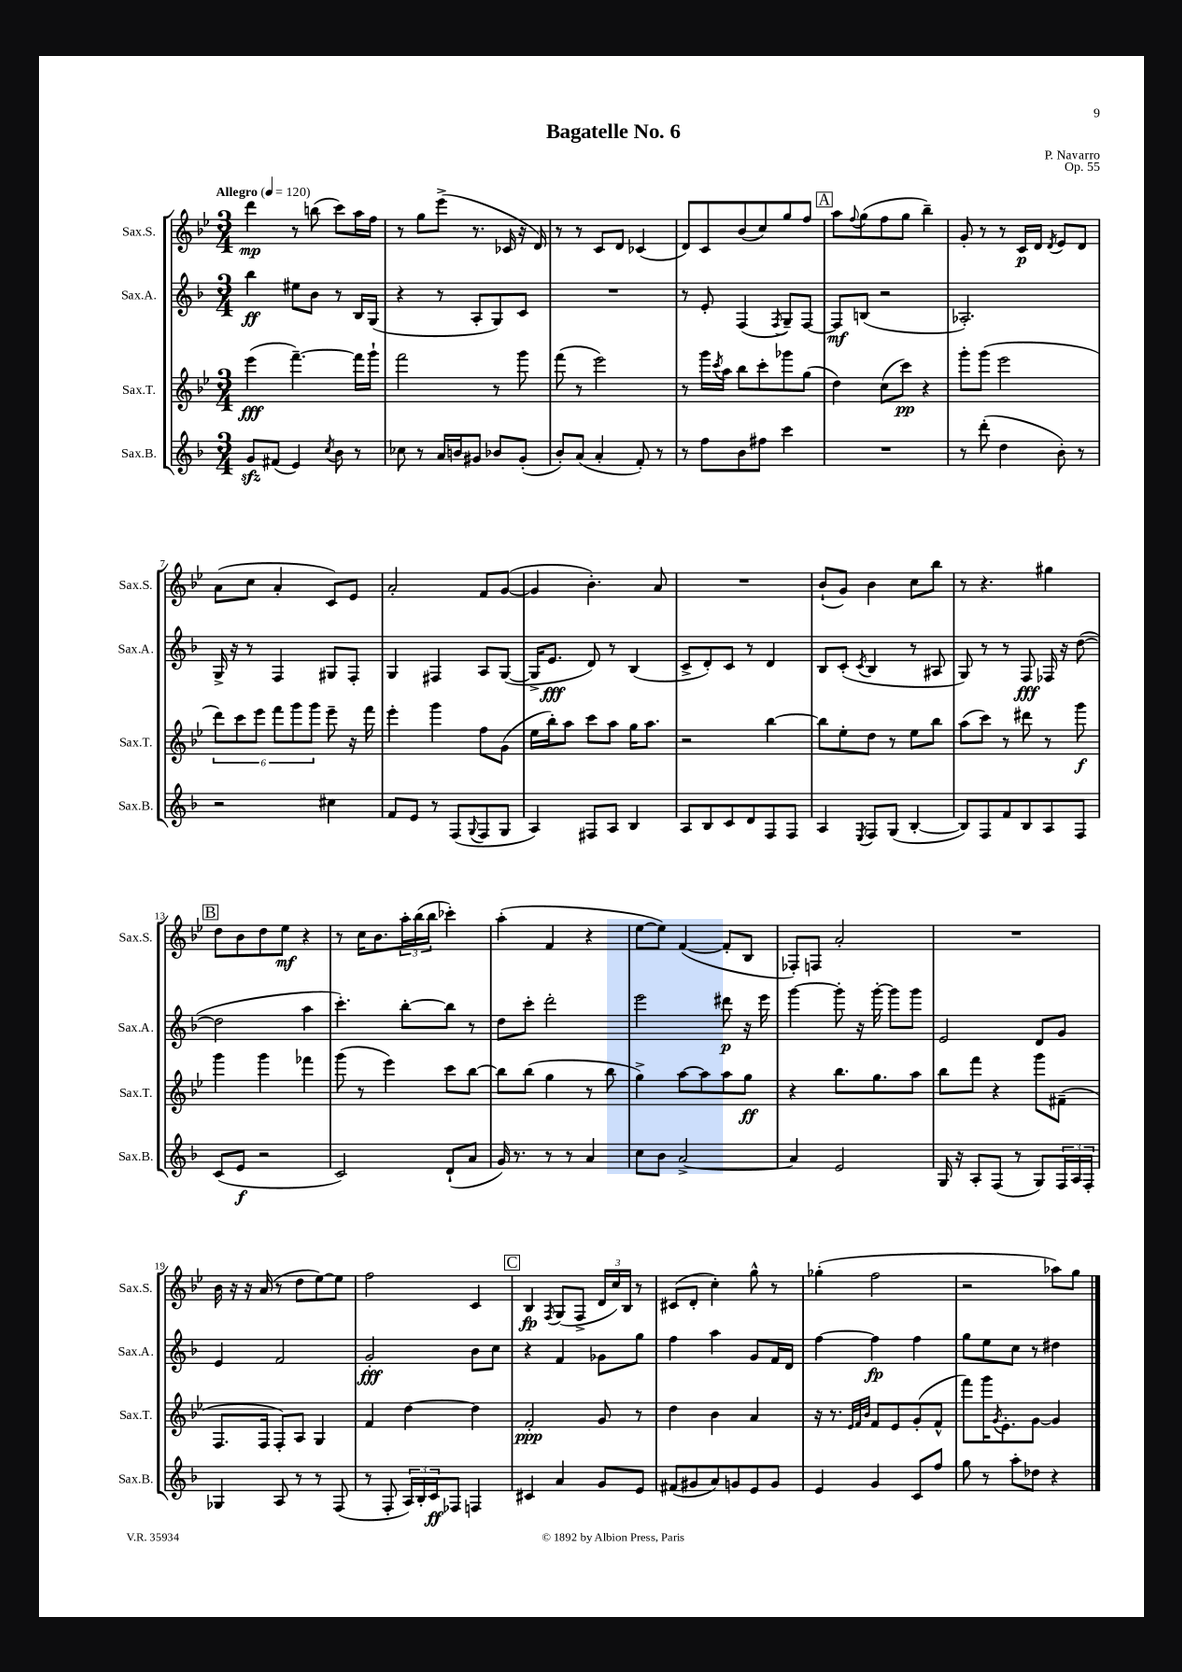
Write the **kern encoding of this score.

**kern	**dynam	**kern	**dynam	**kern	**dynam	**kern	**dynam
*part4	*part4	*part3	*part3	*part2	*part2	*part1	*part1
*staff4	*staff4	*staff3	*staff3	*staff2	*staff2	*staff1	*staff1
*I"Sax.B.	*	*I"Sax.T.	*	*I"Sax.A.	*	*I"Sax.S.	*
*I'Sax.B.	*	*I'Sax.T.	*	*I'Sax.A.	*	*I'Sax.S.	*
*clefG2	*	*clefG2	*	*clefG2	*	*clefG2	*
*k[b-]	*	*k[b-e-]	*	*k[b-]	*	*k[b-e-]	*
*M3/4	*	*M3/4	*	*M3/4	*	*M3/4	*
*MM120	*	*MM120	*	*MM120	*	*MM120	*
=1	=1	=1	=1	=1	=1	=1	=1
!	!	!	!	!	!	!LO:TX:a:B:t=Allegro	!
8gzz/L	.	(4eee-\	fff	4bb-\	ff	4ddd\	mp
(8f#X/J	.	.	.	.	.	.	.
4e/)	.	[4.fff~\)	.	8ee#X\L	.	8r	.
.	.	.	.	8b-\J	.	(8bbn\	.
8qcc/	.	.	.	.	.	.	.
8b-\	.	.	.	8r	.	8ccc\L)	.
8r	.	16fff\LL]	.	16B-/LL	.	16aa\L	.
.	.	16ggg`\JJ	.	(16G/JJ	.	16ff\JJ	.
=2	=2	=2	=2	=2	=2	=2	=2
8cc-X\	.	2fff\	.	4r	.	8r	.
8r	.	.	.	.	.	8gg\L	.
16a/LL	.	.	.	8r	.	(8eee-^\J	.
16bn/J	.	.	.	.	.	.	.
8g#X/J	.	.	.	8A'/L	.	8.r	.
8b-X/L	.	8r	.	8G/)	.	.	.
.	.	.	.	.	.	16c-X/	.
(8g#'/J	.	8ggg\	.	8c/J	.	16r	.
.	.	.	.	.	.	16d/)	.
=3	=3	=3	=3	=3	=3	=3	=3
8b-'/L)	.	(8fff\	.	2.r	.	8r	.
(8a/J	.	8r	.	.	.	8r	.
4a'/	.	2eee-\)	.	.	.	8c/L	.
.	.	.	.	.	.	8d/J	.
8f'/)	.	.	.	.	.	(4c-X/	.
8r	.	.	.	.	.	.	.
=4	=4	=4	=4	=4	=4	=4	=4
8r	.	8r	.	8r	.	8d/L)	.
8ff\L	.	16ggg\LL	.	8e'/	.	8c/	.
.	.	8qccc/	.	.	.	.	.
.	.	16aa\JJ	.	.	.	.	.
8b-\	.	8bb-\L	.	(4F/	.	(8b-/	.
8ff#X\J	.	8ccc'\	.	.	.	8cc/)	.
.	.	.	.	8qF/	.	.	.
4ccc\	.	8ggg-X\	.	8G~/L)	.	8gg/	.
.	.	(8gg\J	.	[8F/J	.	8ff/J	.
!!LO:REH:place=s1:t=A
=5	=5	=5	=5	=5	=5	=5	=5
2.r	.	4dd\)	.	8F/L]	mf	8aa\L	.
.	.	.	.	.	.	8qqff/	.
.	.	.	.	(8Bn/J	.	(8gg\	.
.	.	(8cc\L	.	2r	.	8ff\	.
.	.	8ccc\J)	pp	.	.	8gg\J	.
.	.	4r	.	.	.	4bb-~\)	.
=6	=6	=6	=6	=6	=6	=6	=6
8r	.	8ggg'\L	.	2.A-X'/)	.	8g'/	.
(8ddd'\	.	(8ggg\J	.	.	.	8r	.
4dd\	.	2eee-\	.	.	.	8r	.
.	.	.	.	.	.	16c/LL	p
.	.	.	.	.	.	16d/JJ	.
.	.	.	.	.	.	8qd/	.
8b-'\)	.	.	.	.	.	8e-/L	.
8r	.	.	.	.	.	8d/J	.
!!LO:LB:g=z
=7	=7	=7	=7	=7	=7	=7	=7
2r	.	12ddd\L)	.	16G^/	.	(8a\L	.
.	.	.	.	16r	.	.	.
.	.	12ccc\	.	.	.	.	.
.	.	.	.	8r	.	8cc\J	.
.	.	12eee-\J	.	.	.	.	.
.	.	12fff\L	.	4F/	.	4a'/	.
.	.	12ggg\	.	.	.	.	.
.	.	12ggg\J	.	.	.	.	.
4cc#X\	.	8eee-~\	.	8G#X/L	.	8c/L)	.
.	.	16r	.	8F'/J	.	8e-/J	.
.	.	16fff\	.	.	.	.	.
=8	=8	=8	=8	=8	=8	=8	=8
8f/L	.	4eee-'\	.	4G/	.	2a'/	.
8e/J	.	.	.	.	.	.	.
8r	.	4ggg\	.	4F#X/	.	.	.
(8F/L	.	.	.	.	.	.	.
8qqG/	.	.	.	.	.	.	.
8F/	.	8ff\L	.	8A/L	.	8f/L	.
8G/J	.	(8g\J	.	([8G/J	.	([8g/J	.
=9	=9	=9	=9	=9	=9	=9	=9
4A/)	.	16ee-\LL	.	16G^/KL]	.	4g/]	.
.	.	16bb-'\J)	.	8.e/J	fff	.	.
.	.	8aa\J	.	.	.	.	.
8F#X/L	.	8ccc\L	.	8d/)	.	4.b-'\)	.
8A/J	.	8aa\J	.	8r	.	.	.
4B-/	.	16gg\KL	.	(4B-/	.	.	.
.	.	8.aa\J	.	.	.	.	.
.	.	.	.	.	.	8a/	.
=10	=10	=10	=10	=10	=10	=10	=10
8A/L	.	2r	.	8c^/L	.	2.r	.
8B-/	.	.	.	8d'/)	.	.	.
8c/	.	.	.	8c/J	.	.	.
8d/	.	.	.	8r	.	.	.
8F/	.	[4bb-\	.	4d/	.	.	.
8F/J	.	.	.	.	.	.	.
=11	=11	=11	=11	=11	=11	=11	=11
4A/	.	8bb-\L]	.	8B-/L	.	(8b-`/L	.
.	.	8ee-'\	.	(8c'/J	.	8g/J)	.
8qE/	.	.	.	8qc/	.	.	.
8F/L	.	8dd\J	.	4B-/	.	4b-\	.
(8G/J	.	8r	.	.	.	.	.
[4B-'/	.	8ee-\L	.	8r	.	8cc\L	.
.	.	8bb-\J	.	8A#X/	.	8bb-\J	.
=12	=12	=12	=12	=12	=12	=12	=12
8B-/L])	.	(8aa\L	.	8G/)	.	8r	.
8F/	.	8ccc\J)	.	8r	.	4.r	.
8f/	.	8r	.	8r	.	.	.
8B-/	.	8ddd#X\	.	8F/	fff	.	.
8A/	.	8r	.	16F-X/	.	4gg#X\	.
.	.	.	.	16r	.	.	.
8F/J	.	8ggg\	f	([8dd\	.	.	.
!!LO:LB:g=z
!!LO:REH:place=s1:t=B
=13	=13	=13	=13	=13	=13	=13	=13
(8c/L	.	4ggg\	.	2dd\]	.	8dd\L	.
8e/J	f	.	.	.	.	8b-\	.
2r	.	4ggg\	.	.	.	8dd\	.
.	.	.	.	.	.	8ee-\J	mf
.	.	4fff-X\	.	4aa\	.	4r	.
=14	=14	=14	=14	=14	=14	=14	=14
2c/)	.	(8ggg\	.	4.ccc'\)	.	8r	.
.	.	8r	.	.	.	16cc\KL	.
.	.	.	.	.	.	8.b-\	.
.	.	4eee-\)	.	.	.	.	.
.	.	.	.	[8bb-'\L	.	24aa'\L	.
.	.	.	.	.	.	(24bb-\	.
.	.	.	.	.	.	24bb-\JJ	.
(8d`/L	.	8ccc\L	.	8bb-\J]	.	4ccc-X'\)	.
8a/J	.	[8bb-\J	.	8r	.	.	.
=15	=15	=15	=15	=15	=15	=15	=15
16g/)	.	8bb-\L]	.	8dd\L	.	(4aa'\	.
8.r	.	.	.	.	.	.	.
.	.	(8bb-\J	.	8ccc'\J	.	.	.
8r	.	4gg\	.	2ddd'\	.	4f/	.
8r	.	.	.	.	.	.	.
4a/	.	8r	.	.	.	4r	.
.	.	8bb-\	.	.	.	.	.
=16	=16	=16	=16	=16	=16	=16	=16
8cc\L	.	4gg^\)	.	2eee\	.	[8ee-\L	.
8b-\J	.	.	.	.	.	8ee-\J])	.
[2a^/	.	[8aa\L	.	.	.	([4f/	.
.	.	8aa\]	.	.	.	.	.
.	.	8aa\	.	8ddd#X\	p	8f'/L]	.
.	.	8gg\J	ff	16r	.	8B-/J	.
.	.	.	.	16eee\	.	.	.
=17	=17	=17	=17	=17	=17	=17	=17
4a/]	.	4r	.	[4ggg\	.	8F-X'/L)	.
.	.	.	.	.	.	8Fn/J	.
2e/	.	8.bb-\L	.	8ggg'\]	.	2a'/	.
.	.	.	.	16r	.	.	.
.	.	8.gg\	.	[16ggg'\	.	.	.
.	.	.	.	8ggg\L]	.	.	.
.	.	8aa\J	.	8ggg\J	.	.	.
=18	=18	=18	=18	=18	=18	=18	=18
16G/	.	8bb-\L	.	2e/	.	2.r	.
16r	.	.	.	.	.	.	.
8A'/L	.	8fff\J	.	.	.	.	.
(8F/J	.	4r	.	.	.	.	.
8r	.	.	.	.	.	.	.
8G/L)	.	8ggg\L	.	8d/L	.	.	.
24F/L	.	(8f#X~\J	.	8g/J	.	.	.
24A/	.	.	.	.	.	.	.
24F'/JJ	.	.	.	.	.	.	.
!!LO:LB:g=z
=19	=19	=19	=19	=19	=19	=19	=19
4G-X/	.	8.F/L	.	4e/	.	16b-\	.
.	.	.	.	.	.	16r	.
.	.	.	.	.	.	16r	.
.	.	16F/Jk	.	.	.	(16a/	.
8A/	.	8F'/L)	.	2f/	.	8r	.
8r	.	8A/J	.	.	.	8dd\L	.
8r	.	4G/	.	.	.	[8ee-\)	.
(8F/	.	.	.	.	.	8ee-\J]	.
=20	=20	=20	=20	=20	=20	=20	=20
8r	.	4f/	.	2g'/	fff	2ff\	.
8F'/	.	.	.	.	.	.	.
24A/LL)	.	[4dd\	.	.	.	.	.
24B-'/	.	.	.	.	.	.	.
24c/J	ff	.	.	.	.	.	.
8F-X/J	.	.	.	.	.	.	.
4Fn/	.	4dd\]	.	8b-\L	.	4c/	.
.	.	.	.	8cc\J	.	.	.
!!LO:REH:place=s1:t=C
=21	=21	=21	=21	=21	=21	=21	=21
4c#X/	.	2f'/	ppp	4r	.	4B-/	fp
.	.	.	.	.	.	8qF/	.
4a/	.	.	.	4f/	.	(8G/L	.
.	.	.	.	.	.	8F^/J	.
8g/L	.	8g/	.	8g-X\L	.	24d/LL	.
.	.	.	.	.	.	24cc/)	.
.	.	.	.	.	.	24B-/JJ	.
8e/J	.	8r	.	8gg\J	.	8r	.
=22	=22	=22	=22	=22	=22	=22	=22
(8f#X/L	.	4dd\	.	4ff\	.	(8c#X/L	.
8g#X/	.	.	.	.	.	8d'/J	.
8a/)	.	4b-\	.	4aa\	.	4cc'\)	.
8gn/	.	.	.	.	.	.	.
8e/	.	4a/	.	8g/L	.	8gg^^\	.
8g/J	.	.	.	16f/L	.	8r	.
.	.	.	.	16d/JJ	.	.	.
=23	=23	=23	=23	=23	=23	=23	=23
4e/	.	16r	.	[4ff\	.	(4gg-X'\	.
.	.	8.r	.	.	.	.	.
.	.	32qqe-/LLL	.	.	.	.	.
.	.	32qqf/	.	.	.	.	.
.	.	32qqb-/JJJ	.	.	.	.	.
4g/	.	8f/L	.	4ff\]	fp	2ff\	.
.	.	8e-/	.	.	.	.	.
8c/L	.	(8g'/	.	4ff\	.	.	.
8ff/J	.	8f^^/J	.	.	.	.	.
=24	=24	=24	=24	=24	=24	=24	=24
8gg\	.	8fff\L)	.	8gg\L	.	2r	.
8r	.	16ggg\K	.	8ee\	.	.	.
.	.	8qg/	.	.	.	.	.
.	.	8.e-'\	.	.	.	.	.
8aa'\L	.	.	.	8cc\J	.	.	.
8dd-X\J	.	[8g\J	.	8r	.	.	.
4r	.	4g/]	.	4dd#X\	.	8aa-X\L)	.
.	.	.	.	.	.	8gg\J	.
==	==	==	==	==	==	==	==
*-	*-	*-	*-	*-	*-	*-	*-
